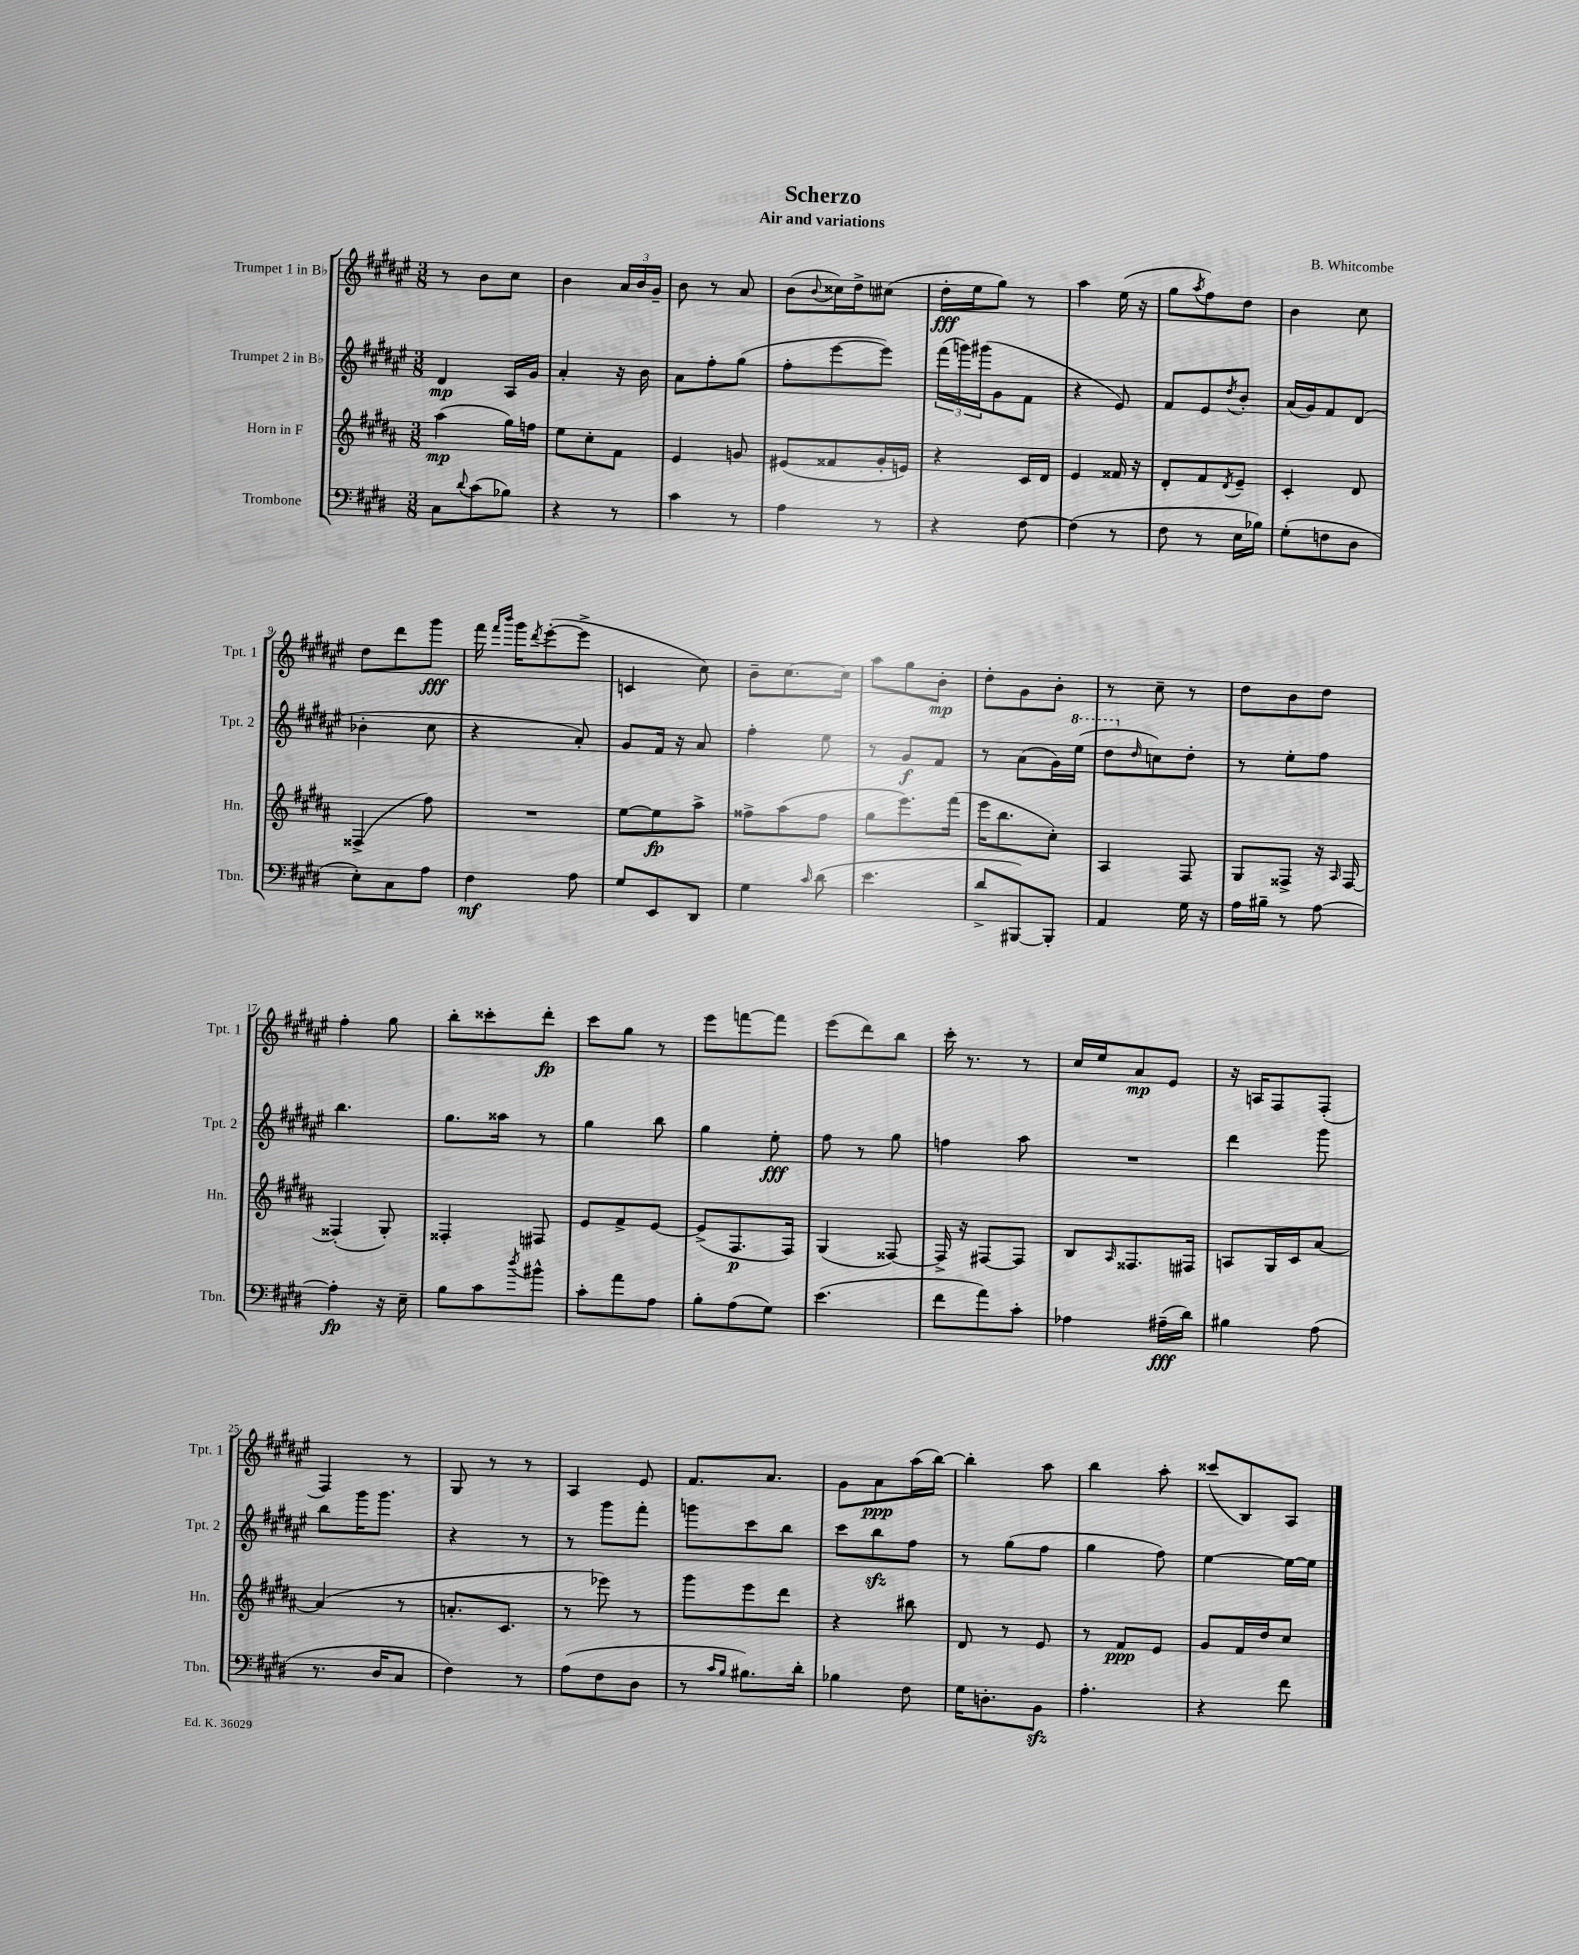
\header { title = "Scherzo" composer = "B. Whitcombe" subtitle = "Air and variations" }
<<
\new StaffGroup <<
\new Staff = "s0" \with { instrumentName = "Trumpet 1 in Bb" shortInstrumentName = "Tpt. 1" } {
    \clef treble \key fis \major \numericTimeSignature \time 3/8
    r8 b'8 cis''8 |
    b'4 \tuplet 3/2 { ais'16 b'16 gis'16-- } |
    b'8 r8 ais'8 |
    b'8( \appoggiatura { b'8 } cisis''16) dis''16-> cis''8( |
    dis''16-.\fff eis''16 gis''8) r8 |
    ais''4 eis''16( r16 |
    gis''8 \acciaccatura { ais''8 } fis''8) dis''8 |
    b'4 cis''8 |
    dis''8 dis'''8 gis'''8\fff |
    fis'''16 \grace { fis'''16 b'''16 } gis'''16 \acciaccatura { dis'''8 } eis'''8~-.( eis'''8-> |
    c'4 cis''8) |
    b'8-- cis''8.~ cis''16 |
    ais''8 gis''8 b'8-.\mp |
    dis''8-. gis'8 b'8-. |
    r8 cis''8-- r8 |
    dis''8 b'8 dis''8 |
    fis''4-. gis''8 |
    b''8-. cisis'''8-. dis'''8-.\fp |
    cis'''8 gis''8 r8 |
    eis'''8 f'''8~ f'''8 |
    eis'''8( dis'''8) b''8 |
    cis'''16-. r8. r8 |
    cis''16 eis''16 ais'8\mp eis'8 |
    r16 a16 fis8 fis8-.( |
    fis4) r8 |
    gis8 r8 r8 |
    ais4 eis'8 |
    fis'8. ais'8. |
    gis'8 ais'8\ppp ais''16( b''16~) |
    b''4-. ais''8 |
    b''4 ais''8-. |
    cisis'''8( b8) ais8 \bar "|." |
}
\new Staff = "s1" \with { instrumentName = "Trumpet 2 in Bb" shortInstrumentName = "Tpt. 2" } {
    \clef treble \key fis \major \numericTimeSignature \time 3/8
    dis'4\mp ais16 gis'16 |
    ais'4-. r16 b'16 |
    ais'8 fis''8-. gis''8( |
    fis''8-. eis'''8~ eis'''8) |
    \tuplet 3/2 { fis'''16( g'''16) gis'''16( } gis'8 fis'8 |
    r4 eis'8) |
    fis'8 eis'8 \acciaccatura { dis''8 } b'8-. |
    ais'16( gis'16) fis'8 dis'8( |
    bes'4-. cis''8 |
    r4 ais'8-.) |
    gis'8 fis'16 r16 ais'8 |
    fis''4-. eis''8 |
    r8 gis'8\f fis'8 |
    r8 ais'8( gis'16) \ottava #1 eis'''16( |
    dis'''8 \ottava #0 \grace { dis''16 } c''8) dis''8-. |
    r8 eis''8-. fis''8 |
    b''4. |
    gis''8. aisis''16 r8 |
    gis''4 b''8 |
    gis''4 eis''8-.\fff |
    fis''8 r8 gis''8 |
    f''4 ais''8 |
    R4. |
    dis'''4 gis'''8 |
    b''8 gis'''16 gis'''8. |
    r4 r8 |
    r8 gis'''8 fis'''8-. |
    g'''8 cis'''8 b''8 |
    cis'''8 b''8\sfz fis''8 |
    r8 gis''8( fis''8 |
    gis''4 fis''8) |
    eis''4~ eis''16~ eis''16 \bar "|." |
}
\new Staff = "s2" \with { instrumentName = "Horn in F" shortInstrumentName = "Hn." } {
    \clef treble \key b \major \numericTimeSignature \time 3/8
    ais''4\mp( gis''16) f''16 |
    e''8 cis''8-. fis'8 |
    e'4 g'8 |
    eis'8( fisis'8 gis'16-. e'16) |
    r4 cis'16 dis'16 |
    e'4 fisis'16 r16 |
    dis'8-. fis'8 \acciaccatura { dis'8 } e'8-- |
    cis'4-. dis'8 |
    fisis4->( fis''8) |
    R4. |
    e''8~ e''8\fp ais''8-> |
    fisis''8-> ais''8( fisis''8 |
    gis''8 e'''8.) fis'''16( |
    e'''16 b''8. cis''8-.) |
    ais4 fis8 |
    gis8 fisis8-> r16 \grace { ais16 } fisis16~ |
    fisis4-.( gis8-.) |
    fisis4-. fis8 |
    e'8 fis'8-> e'8~ |
    e'8->( fis8.\p fis16) |
    gis4( fisis8~) |
    fisis16-> r16 fis8~ fis8 |
    b8 \grace { ais16 } fisis8. fis16 |
    a8 gis16 cis'16 ais'8~ |
    ais'4( r8 |
    a'8.-. cis'8. |
    r8 ees'''8) r8 |
    gis'''8 e'''8 dis'''8 |
    r4 bis''8 |
    dis'8 r8 e'8 |
    r8 fis'8\ppp e'8 |
    gis'8 fis'16 dis''16 cis''8 \bar "|." |
}
\new Staff = "s3" \with { instrumentName = "Trombone" shortInstrumentName = "Tbn." } {
    \clef bass \key e \major \numericTimeSignature \time 3/8
    cis8 \appoggiatura { dis'8 } cis'8( bes8) |
    r4 r8 |
    cis'4 r8 |
    a4 r8 |
    r4 fis8~ |
    fis4( r8 |
    fis8 r8 e16 bes16) |
    gis8-.( f8 dis8 |
    e8-.) cis8 a8 |
    fis4\mf a8 |
    gis8 e,8 dis,8 |
    gis4 \grace { cis'16 } dis'8( |
    e'4. |
    dis'8-> bis,,8~) bis,,8-. |
    a,4 gis16 r16 |
    a16 bis16-- r8 a8~ |
    a4-.\fp r16 e16-- |
    b8 cis'8 \acciaccatura { dis''8 } bis'8-^ |
    cis'8-. a'8 a8 |
    b8-. a8( gis8) |
    e'4.( |
    fis'8 a'8) cis'8-. |
    aes4 ais16--\fff( dis'16) |
    bis4 a8( |
    r8. dis16 cis8 |
    fis4) r8 |
    a8( fis8 dis8 |
    r8 \grace { cis'16 b16 } bis8.) dis'16-. |
    bes4 fis8 |
    gis16 d8.-. b,8\sfz |
    a4.-. |
    r4 fis'8 \bar "|." |
}
>>
>>
